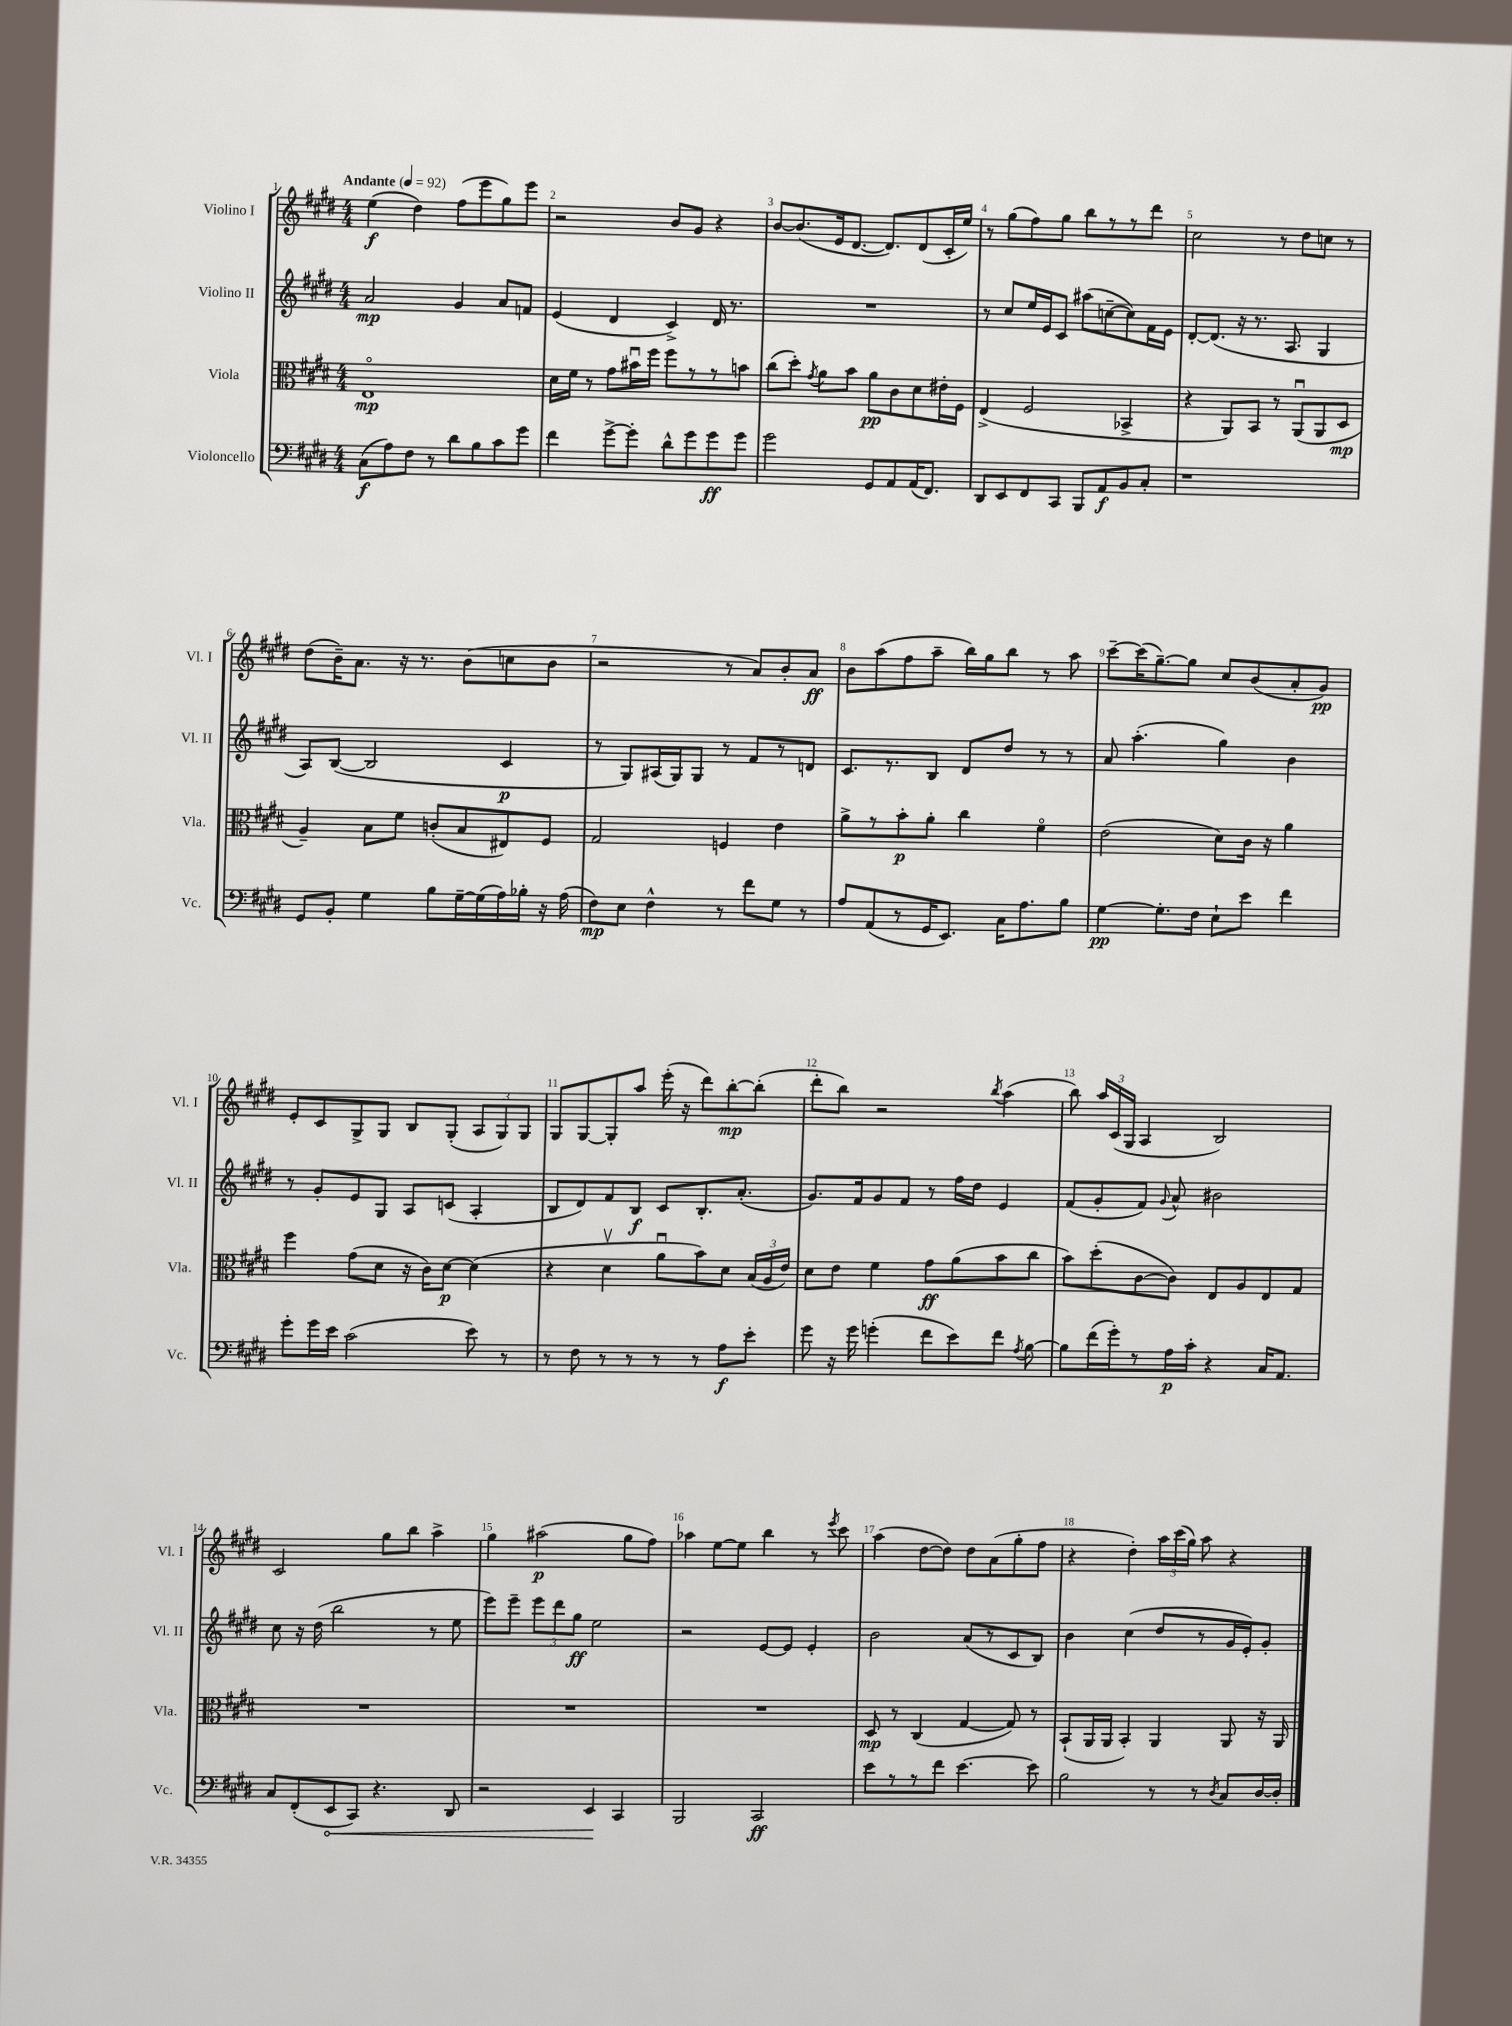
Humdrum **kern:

**kern	**kern	**kern	**kern
*staff4	*staff3	*staff2	*staff1
*clefF4	*clefC3	*clefG2	*clefG2
*k[f#c#g#d#]	*k[f#c#g#d#]	*k[f#c#g#d#]	*k[f#c#g#d#]
*M4/4	*M4/4	*M4/4	*M4/4
*MM92	*MM92	*MM92	*MM92
(8C#	1Eo	2a	(4ee
8A)	.	.	.
8F#	.	.	4dd#)
8r	.	.	.
8d#	.	4g#	(8ff#
8B	.	.	8eee
8c#	.	8a	8gg#)
8g#	.	8f	8eee
=	=	=	=
4f#	16d#	(4e	2r
.	16f#	.	.
.	8r	.	.
[8g#^	8g#	4d#	.
8g#']	16b#u	.	.
.	16ff#	.	.
8d#^^	8ff#	4c#^)	8b
8g#	8r	.	8g#
8g#	8r	16d#	4r
.	.	8.r	.
8g#	8b	.	.
=	=	=	=
2g#	(8cc#	1r	[8b
.	8dd#')	.	(8.b]
.	8qg#	.	.
.	8a	.	.
.	.	.	16e
.	8b	.	[8.d#
8GG#	8a	.	.
.	.	.	8.d#])
8AA	8c#	.	.
(16AA	8d#	.	(8d#
8.FF#)	.	.	.
.	16e#'	.	16c#'
.	16F#	.	16ee)
=	=	=	=
8DD#	(4E^	8r	8r
8EE	.	8cc#	(8gg#
8FF#	2F#	16ee	8ff#)
.	.	16e	.
8CC#	.	8c#	8gg#
8BBB	.	(8aa#	8bb
8AA	.	[8cc~	8r
8BB	4BB-^	8cc])	8r
8C#'	.	16f#	8ddd#
.	.	16e	.
=	=	=	=
1r	4r	[8d#'	2cc#
.	.	(8.d#]	.
.	8AA)	.	.
.	.	16r	.
.	8BB	8.r	.
.	8r	.	8r
.	.	8.A	.
.	(8AAu	.	8dd#
.	8AA	4G#	8cc
.	8D#	.	8r
=	=	=	=
8GG#	4A~)	8A)	(8dd#
8BB'	.	([8B	16b~)
.	.	.	8.a
4G#	8B	2B]	.
.	8f#	.	16r
.	.	.	8.r
8B	(8c'	.	.
[16G#~	8B	.	(8b
(16G#]	.	.	.
16A)	8E#)	4c#	8cc
16B-'	.	.	.
16r	8F#	.	8b
(16A	.	.	.
=	=	=	=
8F#)	2G#	8r	2r
8E	.	8G#)	.
4F#^^	.	(16A#	.
.	.	16G#)	.
.	.	8G#	.
8r	4F	8r	8r
8f#	.	8f#	8a)
8G#	4e	8r	8b'
8r	.	8d	8a
=	=	=	=
8A	8a^	8.c#	8b
(8AA	8r	.	(8aa
.	.	8.r	.
8r	8b'	.	8ff#
16GG#	8a'	8B	8aa~
8.EE)	.	.	.
.	4cc#	8d#	16bb)
.	.	.	16gg#
16C#	.	8dd#	8bb
8.A	.	.	.
.	4f#o	8r	8r
8B	.	8r	8aa
=	=	=	=
[4G#	(2e	8a	[8ccc#~
.	.	(4.aa'	(16ccc#]
.	.	.	[8.gg#~)
8.G#']	.	.	.
.	.	.	8gg#]
16F#	.	.	.
8E`	8d#)	4gg#)	8cc#
8e	16c#	.	(8b
.	16r	.	.
4f#	4a	4b	8a'
.	.	.	8g#)
=	=	=	=
8g#'	4ff#	8r	8e'
16g#	.	8g#'	8c#
16e	.	.	.
(2c#	(8g#	8e	8G#^
.	8d#	8G#	8G#
.	16r	8A	8B
.	16c#)	.	.
.	[8d#	(8c	(8G#'
8e)	(4d#]	4A'	12A
.	.	.	12G#)
8r	.	.	.
.	.	.	12G#
=	=	=	=
8r	4r	8B	8G#
8F#	.	8d#)	[8G#
8r	4d#v	8f#	8G#']
8r	.	8B	8aa
8r	8au	8c#	(16eee'
.	.	.	16r
8r	8b)	8.B'	8ddd#)
8A	8d#	.	[8bb'
.	.	(8.a'	.
8e'	(24B	.	(8bb']
.	24A	.	.
.	24e)	.	.
=	=	=	=
8g#	8d#	8.g#)	8ddd#'
16r	8e	.	8bb)
16g#	.	16f#	.
(4g'	4f#	8g#	2r
.	.	8f#	.
8f#	8g#	8r	.
8e)	(8a	16ff#	.
.	.	16dd#	.
.	.	.	8qbb
8f#	8b	4e	(4aa
8qA	.	.	.
[8B	8cc#	.	.
=	=	=	=
8B]	8b)	(8f#	8bb)
(16f#	(8dd#'	8g#'	24aa
.	.	.	(24c#
16g#')	.	.	.
.	.	.	24G#
8r	[8c#	8f#)	4A
.	.	8qqg#	.
16A	8c#])	8a^^	.
16c#'	.	.	.
4r	8E	2b#	2B)
.	8A	.	.
16C#	8E	.	.
8.AA	.	.	.
.	8G#	.	.
=	=	=	=
8C#	1r	8cc#	2c#
(8FF#'	.	16r	.
.	.	(16dd#	.
8EE	.	2bb	.
8CC#)	.	.	.
4.r	.	.	8gg#
.	.	.	8bb
.	.	8r	4aa^
8DD#	.	8ee	.
=	=	=	=
2r	1r	8eee)	4gg#
.	.	8eee~	.
.	.	12eee	(2aa#
.	.	12ddd#	.
.	.	12gg#	.
4EE	.	2ee	.
4CC#	.	.	8gg#
.	.	.	8ff#)
=	=	=	=
2BBB	1r	2r	4aa-
.	.	.	[8ee
.	.	.	8ee]
2CC#	.	[8e	4bb
.	.	8e]	.
.	.	4e'	8r
.	.	.	8qeee
.	.	.	8ccc#
=	=	=	=
8e	8D#	2b	(4aa
8r	8r	.	.
8r	(4C#	.	[8dd#
8f#	.	.	8dd#])
[4.e	[4G#	(8a	8dd#
.	.	8r	(8a
.	8G#])	8c#	8gg#'
8e]	8r	8B)	8ff#
=	=	=	=
2B	(8BB`	4b	4r
.	16AA	.	.
.	16AA	.	.
.	4BB')	(4cc#	4dd#')
8r	4AA	8dd#	24aa
.	.	.	(24ccc#
.	.	.	24gg#)
8r	.	8r	8aa
8qD#	.	.	.
8C#	8AA	16g#	4r
.	.	16e')	.
[16D#	16r	8g#'	.
16D#']	16AA	.	.
==	==	==	==
*-	*-	*-	*-
